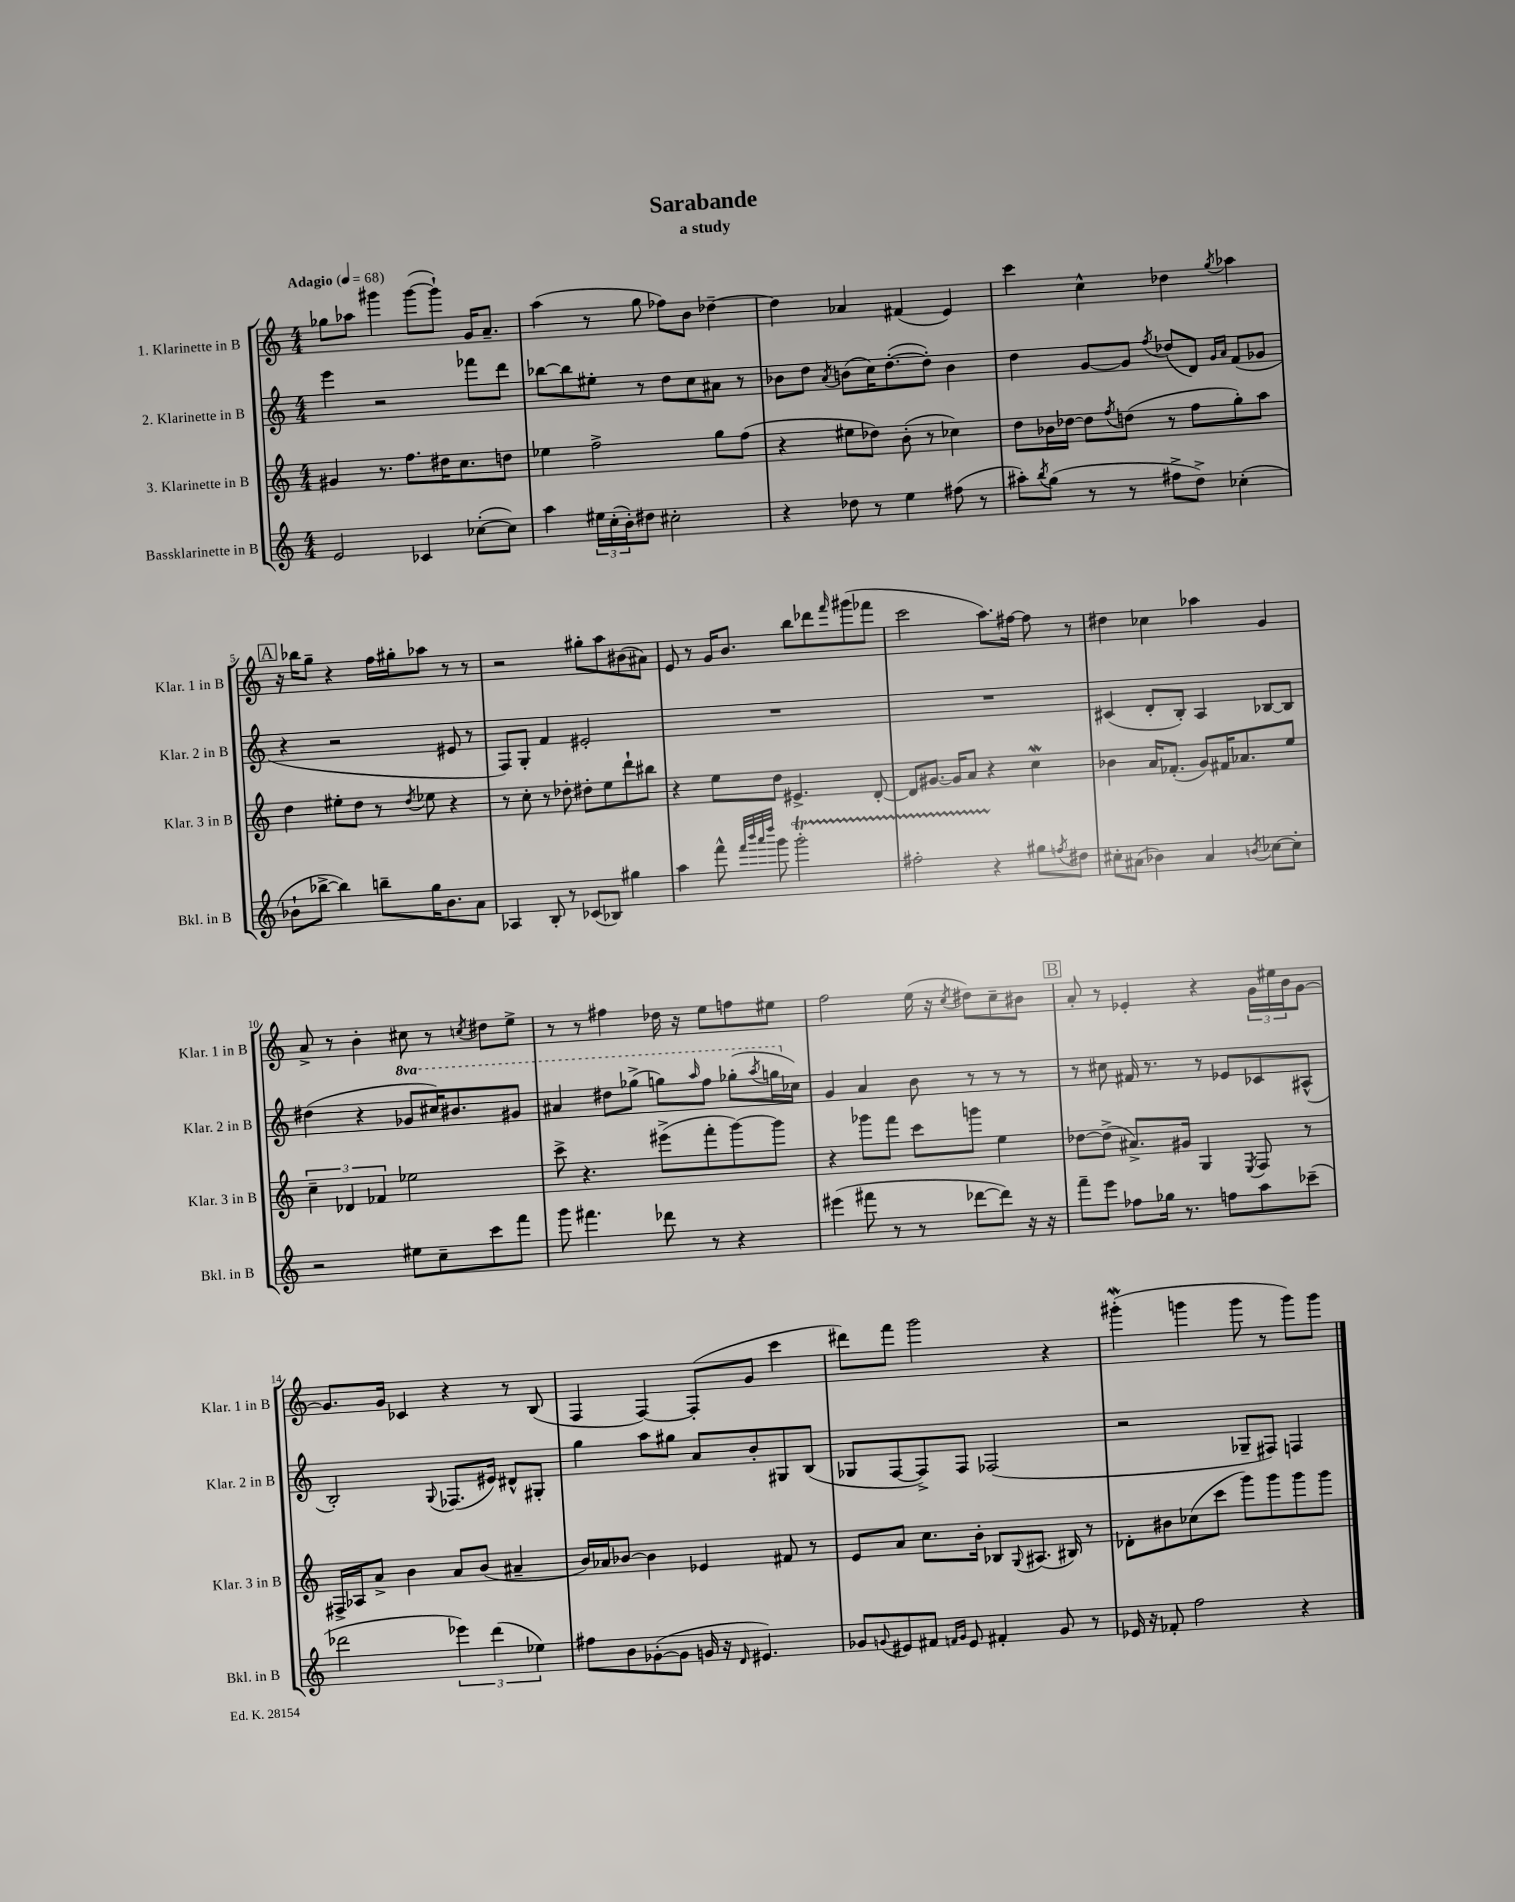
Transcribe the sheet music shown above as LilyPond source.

\header { title = "Sarabande" subtitle = "a study" }
<<
\new StaffGroup <<
\new Staff = "s0" \with { instrumentName = "1. Klarinette in B" shortInstrumentName = "Klar. 1 in B" } {
    \clef treble \key c \major \numericTimeSignature \time 4/4 \tempo "Adagio" 4 = 68
    ges''8 aes''8 gis'''4 gis'''8~( gis'''8-!) g'16 a'8.-- |
    a''4( r8 g''8 fes''8) b'8 des''4~-- |
    des''4 aes'4 fis'4( e'4) |
    c'''4 c''4-^ des''4 \acciaccatura { g''8 } aes''4 |
    \mark \markup { \box "A" } r16 bes''16 g''8-- r4 f''16 gis''16-. aes''8 r8 r8 |
    r2 gis''8-. a''8 bis'8( ais'8) |
    e'8 r8 g'16 b'8. b''8 des'''8 \grace { f'''16 } gis'''8( fes'''8 |
    c'''2 a''8.) fis''16~ fis''8 r8 |
    dis''4 ces''4 aes''4 g'4 |
    a'8-> r8 b'4-. cis''8 r8 \acciaccatura { c''8 } dis''8 e''8-> |
    r8 r8 fis''4 des''16 r16 e''8 f''8 eis''8 |
    f''2 e''16( r16 \acciaccatura { c''8 } dis''8) c''8-- bis'8 |
    \mark \markup { \box "B" } a'8-. r8 ees'4-. r4 \tuplet 3/2 { g'16 eis''16 b'16 } g'8~ |
    g'8. g'16 ces'4 r4 r8 b8( |
    f4 f4~) f8-.( g'8 c'''4 |
    dis'''8) f'''8 g'''2 r4 |
    gis'''4-.\mordent( g'''4 g'''8 r8 g'''8) g'''8 \bar "|." |
}
\new Staff = "s1" \with { instrumentName = "2. Klarinette in B" shortInstrumentName = "Klar. 2 in B" } {
    \clef treble \key c \major \numericTimeSignature \time 4/4 \set Staff.ottavationMarkups = #ottavation-simple-ordinals
    e'''4 r2 fes'''8 d'''8 |
    bes''8~ bes''8 eis''8-. r8 d''8 c''8 ais'8 r8 |
    bes'8 d''8 \acciaccatura { a'8 } b'8( c''16) d''8.~-.( d''8-.) b'4 |
    d''4 g'8~ g'8 \acciaccatura { f''8 } des''8( d'8) \grace { g'16 a'16 } f'8( ges'8 |
    \mark \markup { \box "A" } r4 r2 eis'8 r8 |
    f8) g8-. f'4 eis'2-. |
    R1 |
    R1 |
    cis'4( d'8-. b8-.) a4 bes8~ bes8 |
    dis''4( r4 \ottava #1 ges''8 cis'''16) bis''8. gis''8 |
    ais''4 dis'''8 ges'''8->( g'''8) \grace { a'''16 } f'''8 ges'''8-.( \acciaccatura { a'''8 } g'''16 \ottava #0 ces''16) |
    g'4 a'4 b'8 r8 r8 r8 |
    \mark \markup { \box "B" } r8 cis''8 fis'16 r8. r8 ees'8 ces'8 ais8-^( |
    b2-.) \appoggiatura { g8 } fes8.( eis'16) dis'8-^ gis8-. |
    g''4 a''8 gis''8 a'8 b'8-. gis8 b8( |
    ges8 f8~ f8->) f8 fes2( |
    r2 ges8-- fis8) f4 \bar "|." |
}
\new Staff = "s2" \with { instrumentName = "3. Klarinette in B" shortInstrumentName = "Klar. 3 in B" } {
    \clef treble \key c \major \numericTimeSignature \time 4/4
    gis'4 r8. f''8. dis''16 c''8. d''8 |
    ees''4 f''2-> g''8 f''8( |
    r4 eis''8 des''8) b'8-.( r8 ces''4) |
    d''8 bes'16 des''16~ des''8 \acciaccatura { f''8 } d''8( r8 f''8 g''8-.) a''8 |
    \mark \markup { \box "A" } d''4 eis''8-. d''8 r8 \acciaccatura { d''8 } ees''8 r4 |
    r8 c''8-. r8 des''8-. dis''8-. e''8 d'''8-! bis''8 |
    r4 e''8 d''8 eis'4.-> d'8~-. |
    d'8 gis'8.~ gis'16 a'8 r4 c''4\mordent |
    bes'4 a'16 fes'8.-.( g'8) fis'16 aes'8. e''8 |
    \tuplet 3/2 { c''4-- des'4 fes'4 } ees''2 |
    c'''8-> r4. eis'''8->( f'''8-. g'''8~) g'''8 |
    r4 ges'''8 f'''8 c'''8 g'''8 e''4 |
    \mark \markup { \box "B" } des''8~ des''8->( ais'8.->) gis'16 g4 \acciaccatura { e8 } f8 r8 |
    fis16-> aes16 a'8-> b'4 a'8 b'8( ais'4-- |
    b'16) aes'16 bes'8~ bes'4 ees'4 fis'8 r8 |
    e'8 a'8 c''8. b'16-. bes8 \appoggiatura { g8 } ais8.( bis16) r8 |
    des'8-. bis'8 ces''8( c'''8 g'''8) g'''8 g'''8 g'''8 \bar "|." |
}
\new Staff = "s3" \with { instrumentName = "Bassklarinette in B" shortInstrumentName = "Bkl. in B" } {
    \clef treble \key c \major \numericTimeSignature \time 4/4
    e'2 ces'4 ces''8~-.( ces''8) |
    a''4 \tuplet 3/2 { eis''16 c''16-.( b'16-.) } dis''8 cis''2-. |
    r4 des''8 r8 e''4 fis''8( r8 |
    ais''8-.) \acciaccatura { b''8 } g''8( r8 r8 fis''8-> d''8->) ces''4-.( |
    \mark \markup { \box "A" } bes'8-! bes''8~-> bes''4) b''8-- g''16 bes'8. a'8 |
    aes4 b8-. r8 ces'8( bes8) gis''4 |
    a''4 f'''8-^ \grace { f'''32 b'''32 a'''32 d''''32 } g'''8 g'''2-.\startTrillSpan |
    fis''2-. r4\stopTrillSpan gis''8 \acciaccatura { f''8 } dis''8 |
    cis''8-. ais'8( bes'4) ais'4 \acciaccatura { b'8 } ces''8~ ces''8-. |
    r2 eis''8 c''8-- c'''8 f'''8 |
    g'''8 fis'''4. des'''8 r8 r4 |
    eis'''4( fis'''8 r8 r8 des'''8~ des'''8) r16 r16 |
    \mark \markup { \box "B" } f'''8-- e'''8 fes''8 ges''16 r8. f''8 a''8 ces'''8--( |
    des'''2 \tuplet 3/2 { ees'''4) des'''4( ees''4) } |
    fis''8 b'8 ges'8~-.( ges'8 g'16 r16 \grace { d'16 } eis'4.) |
    ges'8 \appoggiatura { g'8 } eis'8 fis'8 \grace { f'16 g'16 } eis'8 fis'4-. g'8 r8 |
    ees'16 r16 fes'8-. f''2 r4 \bar "|." |
}
>>
>>
